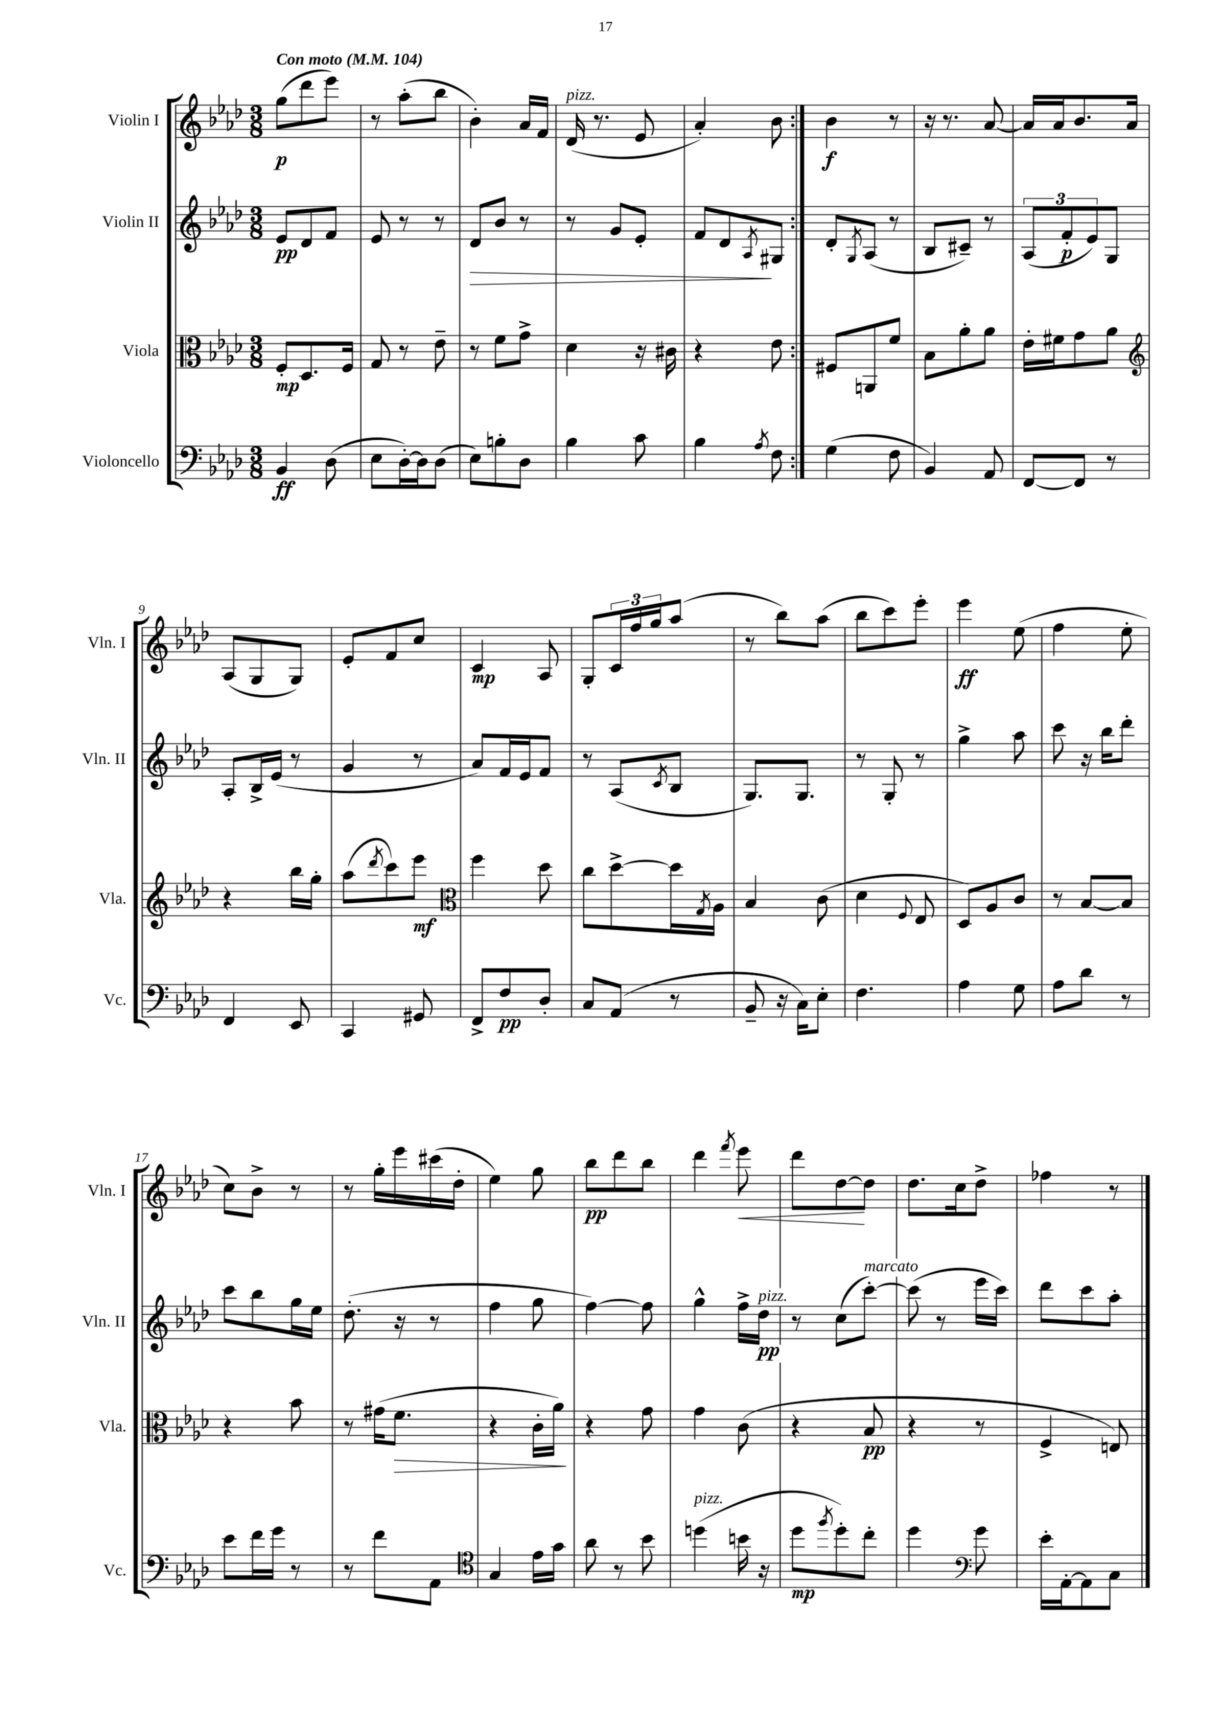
<<
\new StaffGroup <<
\new Staff = "s0" \with { instrumentName = "Violin I" shortInstrumentName = "Vln. I" } {
    \clef treble \key aes \major \numericTimeSignature \time 3/8 \tempo "Con moto" 4 = 104
    \repeat volta 2 { g''8\p( des'''8 ees'''8) |
    r8 aes''8-.( bes''8 |
    bes'4-.) aes'16 f'16 |
    des'16^\markup { \italic "pizz." }( r8. ees'8 |
    aes'4-.) bes'8 | }
    bes'4\f r8 |
    r16 r8. aes'8~ |
    aes'16 aes'16 bes'8. aes'16 |
    aes8( g8 g8) |
    ees'8-. f'8 c''8 |
    c'4\mp aes8 |
    g8-. \tuplet 3/2 { c'16 f''16 g''16 } aes''8( |
    r8 bes''8) aes''8( |
    bes''8 c'''8) ees'''8-. |
    ees'''4\ff ees''8( |
    f''4 ees''8-. |
    c''8) bes'8-> r8 |
    r8 g''16-. ees'''16 cis'''16( des''16-. |
    ees''4) g''8 |
    bes''8\pp des'''8 bes''8 |
    des'''4 \acciaccatura { f'''8 } ees'''8\< |
    des'''8 des''8~\! des''8 |
    des''8. c''16 des''8-> |
    fes''4 r8 \bar "|." |
}
\new Staff = "s1" \with { instrumentName = "Violin II" shortInstrumentName = "Vln. II" } {
    \clef treble \key aes \major \numericTimeSignature \time 3/8
    \repeat volta 2 { ees'8\pp des'8 f'8 |
    ees'8 r8 r8 |
    des'8\> bes'8 r8 |
    r8 g'8 ees'8-. |
    f'8 des'8\! \acciaccatura { aes8 } gis8 | }
    des'8-. \acciaccatura { g8 } aes8( r8 |
    bes8 cis'8--) r8 |
    \tuplet 3/2 { aes8( f'8-.\p ees'8) } g8 |
    aes8-. bes16-> ees'16( r8 |
    g'4 r8 |
    aes'8) f'16 ees'16 f'8 |
    r8 aes8( \acciaccatura { c'8 } bes8 |
    g8.) g8. |
    r8 g8-. r8 |
    g''4-> aes''8 |
    c'''8 r16 bes''16 des'''8-. |
    c'''8 bes''8 g''16 ees''16 |
    des''8.-.( r16 r8 |
    f''4 g''8 |
    f''4~) f''8 |
    g''4-^ f''16-> des''16\pp^\markup { \italic "pizz." } |
    r8 c''8( c'''8~-.^\markup { \italic "marcato" }) |
    c'''8( r8 ees'''16 c'''16) |
    des'''8 c'''8 aes''8-. \bar "|." |
}
\new Staff = "s2" \with { instrumentName = "Viola" shortInstrumentName = "Vla." } {
    \clef alto \key aes \major \numericTimeSignature \time 3/8
    \repeat volta 2 { f8-.\mp des8. f16 |
    g8 r8 ees'8-- |
    r8 f'8 g'8-> |
    des'4 r16 cis'16 |
    r4 ees'8 | }
    fis8 a,8 f'8 |
    bes8 aes'8-. aes'8 |
    ees'16-. fis'16 g'8 aes'8 |
    \clef treble r4 bes''16 g''16-. |
    aes''8( \acciaccatura { des'''8 } c'''8) ees'''8\mf |
    \clef alto f''4 des''8 |
    c''8 des''8~-> des''16 \acciaccatura { g8 } aes16 |
    bes4 c'8( |
    des'4 \appoggiatura { f8 } ees8 |
    des8) aes8 c'8 |
    r8 bes8~ bes8 |
    r4 bes'8 |
    r8 gis'16( f'8.\> |
    r4 c'16-. aes'16\!) |
    r4 g'8 |
    g'4 c'8( |
    r4 bes8\pp |
    r4 r8 |
    f4-> e8) \bar "|." |
}
\new Staff = "s3" \with { instrumentName = "Violoncello" shortInstrumentName = "Vc." } {
    \clef bass \key aes \major \numericTimeSignature \time 3/8
    \repeat volta 2 { bes,4\ff des8( |
    ees8 des16~-.) des16 des8( |
    ees8) b8-. des8 |
    bes4 c'8 |
    bes4 \acciaccatura { aes8 } f8 | }
    g4( f8 |
    bes,4) aes,8 |
    f,8~ f,8 r8 |
    f,4 ees,8 |
    c,4 gis,8 |
    f,8-> f8\pp des8-. |
    c8 aes,8( r8 |
    bes,8-- r16 c16) ees8-. |
    f4. |
    aes4 g8 |
    aes8 des'8 r8 |
    ees'8 f'16 g'16 r8 |
    r8 f'8 aes,8 |
    \clef tenor g4 ees'16 g'16 |
    aes'8 r8 bes'8 |
    d''4^\markup { \italic "pizz." }( b'16 r16 |
    des''8\mp \acciaccatura { f''8 } des''8-.) c''8-. |
    des''4 \clef bass g'8 |
    ees'16-. aes,16~-. aes,8 c8 \bar "|." |
}
>>
>>
